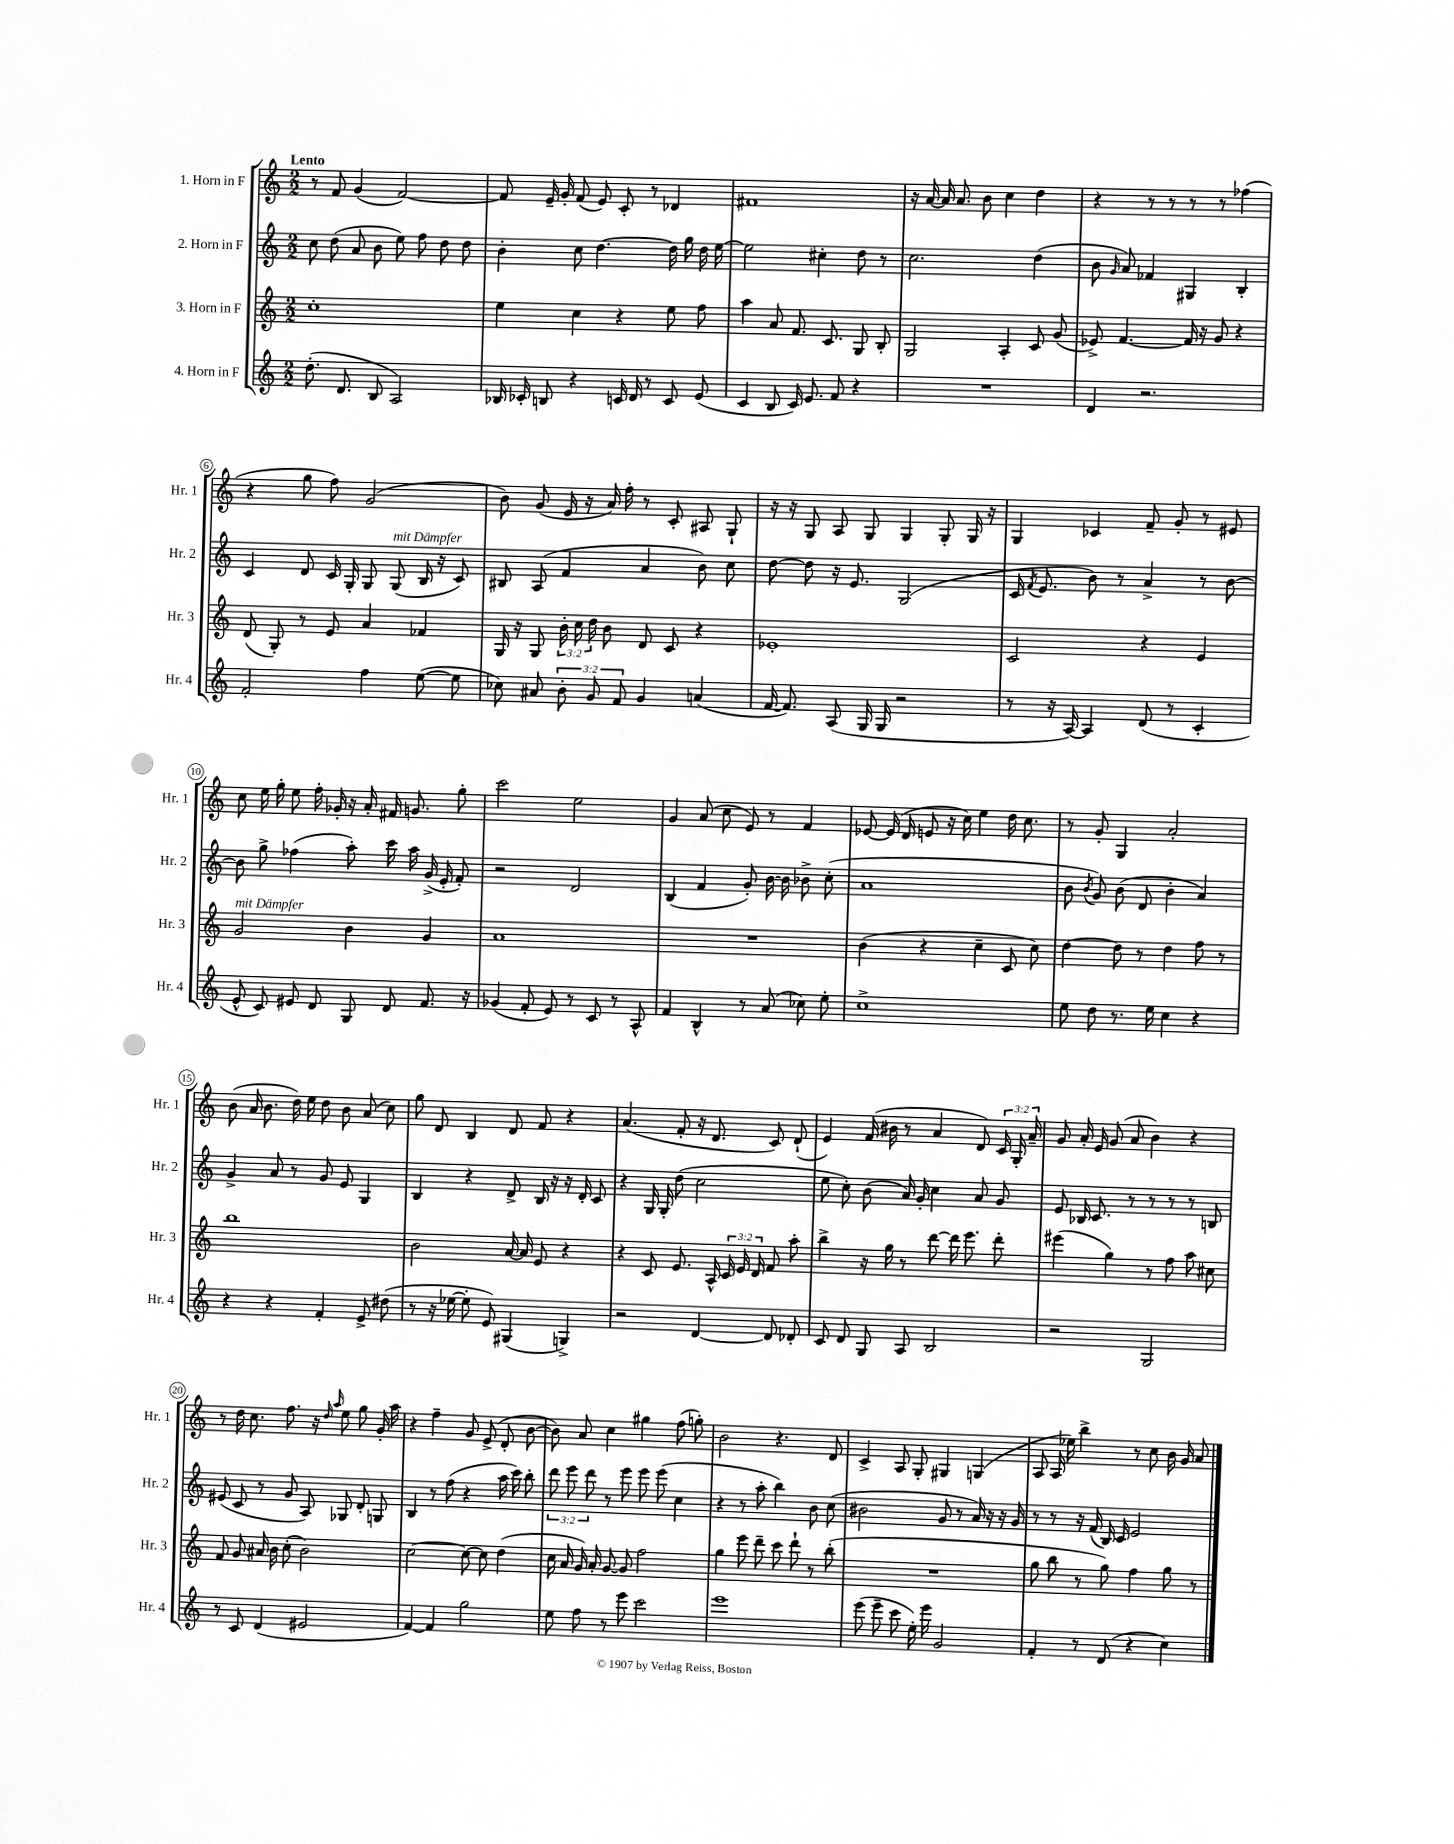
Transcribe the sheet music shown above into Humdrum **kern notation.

**kern	**kern	**kern	**kern
*staff4	*staff3	*staff2	*staff1
*clefG2	*clefG2	*clefG2	*clefG2
*k[]	*k[]	*k[]	*k[]
*M2/2	*M2/2	*M2/2	*M2/2
(8.dd'\	1cc'	8cc\	8r
.	.	(8dd\	8f/
8.d/	.	.	.
.	.	8a/	(4g/
8B/	.	8b\	.
2A/)	.	8ee\)	[2f/)
.	.	8ff\	.
.	.	8dd\	.
.	.	8dd\	.
=	=	=	=
16B-/	4ee\	4b'\	8f/]
16c-'/	.	.	.
8B/	.	.	16e~/
.	.	.	16g'/
4r	4cc\	8cc\	(8f/
.	.	[4.dd\	8e/)
16c/	4r	.	8c'/
16d/	.	.	.
8r	.	.	8r
8c/	8ee\	16dd\]	4d-/
.	.	16gg\	.
(8e/	8ff\	16dd\	.
.	.	[16ee\	.
=	=	=	=
4c/	4aa\	2ee\]	1f#
8B/	8a/	.	.
16c/)	8.f/	.	.
8.e/	.	.	.
.	.	4cc#'\	.
.	8.c/	.	.
8f/	.	.	.
4r	8G/	8dd\	.
.	8B'/	8r	.
=	=	=	=
1r	2G/	2.cc\	16r
.	.	.	[16a/
.	.	.	16a/]
.	.	.	8.a/
.	.	.	8b\
.	4A'/	.	4cc\
.	8c/	(4dd\	4dd\
.	(8g/	.	.
=	=	=	=
4d/	8e-^/)	8b\	4r
.	.	16qqg/	.
.	[4.f/	8a/)	.
2.r	.	4f-/	8r
.	.	.	8r
.	16f/]	4G#/	8r
.	16r	.	.
.	8g/	.	8r
.	4r	4B'/	(4ff-\
=	=	=	=
2f'/	(8d/	4c/	4r
.	8G'/)	.	.
.	8r	8d/	8gg\
.	8e/	16c/	8ff\)
.	.	16G'/	.
4ff\	4a/	8G/	(2g/
.	.	(8G/	.
([8ee\	4f-/	16B/	.
.	.	16r	.
8ee\]	.	8c/)	.
=	=	=	=
8cc-\)	16G/	8B#/	8b\)
.	16r	.	.
8a#/	8G/	(8A/	(8g/
12b'\	24b'\	4f/	16e/
.	24cc\	.	.
.	.	.	16r
12g/	24dd\	.	.
.	8b\	.	16a/)
12f/	.	.	.
.	.	.	16ff'\
4g/	8d/	4a/	8r
.	8c/	.	8c'/
(4a/	4r	8b\)	8A#/
.	.	8cc\	8G`/
=	=	=	=
[16f/	1e-'	[8dd\	16r
8.f/])	.	.	16r
.	.	8dd\]	8G/
(8A/	.	16r	8A/
.	.	8.e/	.
16G/	.	.	8G/
16G/	.	.	.
2r	.	(2G/	4G/
.	.	.	8G'/
.	.	.	16G/
.	.	.	16r
=	=	=	=
8r	2c/	16c/	4G/
.	.	8qf/	.
.	.	8.e/	.
16r	.	.	.
[16A/)	.	.	.
4A/]	.	8b\)	4c-/
.	.	8r	.
(8d/	4r	4a^/	8f~/
8r	.	.	8g'/
4c'/	4e/	8r	8r
.	.	[8b\	8e#/
=	=	=	=
8e^^/	2g/	8b\]	8cc\
8c/)	.	8gg^\	16ee\
.	.	.	16gg'\
8e#/	.	(4ff-\	8ee\
8d/	.	.	16ff'\
.	.	.	16g-'/
8G/	4b\	8aa'\)	16r
.	.	.	16a'/
8d/	.	16ccc\	16f#/
.	.	16aa\	8.g/
8.f/	4g/	(16g^/	.
.	.	16e'/	.
.	.	8f'/)	8gg'\
16r	.	.	.
=	=	=	=
(4g-/	1a	2r	2ccc\
8f'/	.	.	.
8e/)	.	.	.
8r	.	2d/	2ee\
8c/	.	.	.
8r	.	.	.
8A^^/	.	.	.
=	=	=	=
4f/	1r	(4B/	4g/
4B^^/	.	4f/	(8a/
.	.	.	8cc\
8r	.	8g'/)	8e/)
(8a/	.	[16b\	8r
.	.	16b\]	.
8cc-\)	.	8b-^\	4f/
8ee'\	.	(8cc'\	.
=	=	=	=
1cc^	(4b\	1a	[8e-/
.	.	.	(16e-/]
.	.	.	16d/
.	4r	.	8e/
.	.	.	16r
.	.	.	16cc\)
.	4cc~\	.	4ee\
.	8c/	.	16dd\
.	.	.	8.cc\
.	8cc\)	.	.
=	=	=	=
8ee\	[4dd\	8b\	8r
.	.	8qb/	.
8dd\	.	8g/)	8g'/
8.r	8dd\]	(8b\	4G/
.	8r	8d/	.
16ee\	.	.	.
4cc\	4dd\	4b'\	2a'/
4r	8ff\	4a/)	.
.	8r	.	.
=	=	=	=
4r	1bb	4g^/	(8b\
.	.	.	16a/
.	.	.	8.b\
4r	.	8a/	.
.	.	8r	16dd\)
.	.	.	16ee\
4f'/	.	8g/	8dd\
.	.	8e/	8b\
8e^/	.	4G/	(8a/
(8dd#\	.	.	8cc\)
=	=	=	=
8r	2b\	4B/	8gg\
16r	.	.	8d/
[16ee-\	.	.	.
8ee-'\]	.	4r	4B/
8e/)	.	.	.
(4G#/	[16a/	8d^/	8d/
.	16a/]	.	.
.	8e/	16B/	8f/
.	.	16r	.
4G^/)	4r	16r	4r
.	.	16d'/	.
.	.	8c/	.
=	=	=	=
2r	4r	4r	(4.a/
.	8c/	16G/	.
.	.	16G'/	.
.	8.e/	(8dd\	8f'/
[4d/	.	2cc\	16r
.	16A^^/	.	8.d/
.	24c/	.	.
.	24e/	.	.
.	24d/	.	.
8d/]	8f/	.	8c/)
8d-'/	8aa'\	.	(8d`/
=	=	=	=
8c/	4bb^\	8ee\	4e/)
8d/	.	8cc'\)	.
8G/	16r	(8b\	(16f/
.	16gg\	.	16b#\
8A/	8r	16a/)	8r
.	.	16g'/	.
2B/	[8ddd\	4cc\	4a/
.	16ddd\]	.	.
.	8.eee\	.	.
.	.	8a/	8d/)
.	8ddd'\	8g/	24c/
.	.	.	24G'/
.	.	.	24a~/
=	=	=	=
2r	(4eee#\	8e/	8g/
.	.	16B-/	16a'/
.	.	8.c/	16e/
.	4gg\)	.	(8g/
.	.	8r	8a/
2G/	8r	8r	4b\)
.	8ff\	8r	.
.	8aa\	8r	4r
.	8cc#\	8B/	.
=	=	=	=
8r	8f/	(8e#/	8r
8c/	8g/	8c/	16dd\
.	.	.	8.cc\
(4d/	16a#/	8r	.
.	16b\	.	.
.	(8cc'\	8g/	8.ff\
2e#/	2b\)	8A/)	.
.	.	.	16r
.	.	.	16qqdd/
.	.	.	16qqaa/
.	.	8G-/	8ee\
.	.	8d'/	8gg\
.	.	8G/	16g'/
.	.	.	16aa\
=	=	=	=
[4f/)	[2cc\	4B/	4r
4f/]	.	8r	4ff~\
.	.	(8ff\	.
2gg\	8cc\_	4r	8g/
.	8cc\]	.	(8e^/
.	(4dd\	16aa\	8d'/
.	.	16ccc\)	.
.	.	8bb'\	[8b\
=	=	=	=
8ee\	16cc\	12ddd\	8b\])
.	16a/	.	.
.	.	12eee\	.
8ff\	16g/)	.	8a/
.	.	12ddd\	.
.	16a'/	.	.
8r	[8g/	8r	4cc\
8eee\	8g/]	8eee\	.
2ccc\	2ff\	8eee\	4gg#\
.	.	(8eee\	.
.	.	4cc\	(8ff\
.	.	.	8gg'\)
=	=	=	=
1eee	4gg\	4r	2b\
.	8eee\	8r	.
.	8ddd~\	8aa'\	.
.	8ccc\	4bb\)	4.r
.	8ddd`\	.	.
.	8r	8b\	.
.	(8bb'\	(8cc\	8d/
=	=	=	=
(8eee\	1r	2b#\	4c^/
8eee~\	.	.	.
8ccc\	.	.	8A/
16ee'\)	.	.	8G'/
16eee\	.	.	.
2g/	.	8g/	4G#/
.	.	8r	.
.	.	16a/)	(4G/
.	.	16r	.
.	.	16r	.
.	.	16g/	.
=	=	=	=
4f'/	8gg\	8r	8A/
.	8bb\	8r	16A/
.	.	.	16ee-\)
8r	8r	16r	4bb^\
.	.	(16f/	.
(8d/	8gg\)	16B/)	.
.	.	16c/	.
4r	4ff\	2e/	8r
.	.	.	8cc\
4cc\)	8gg\	.	16b\
.	.	.	16g/
.	8r	.	8a/
==	==	==	==
*-	*-	*-	*-
